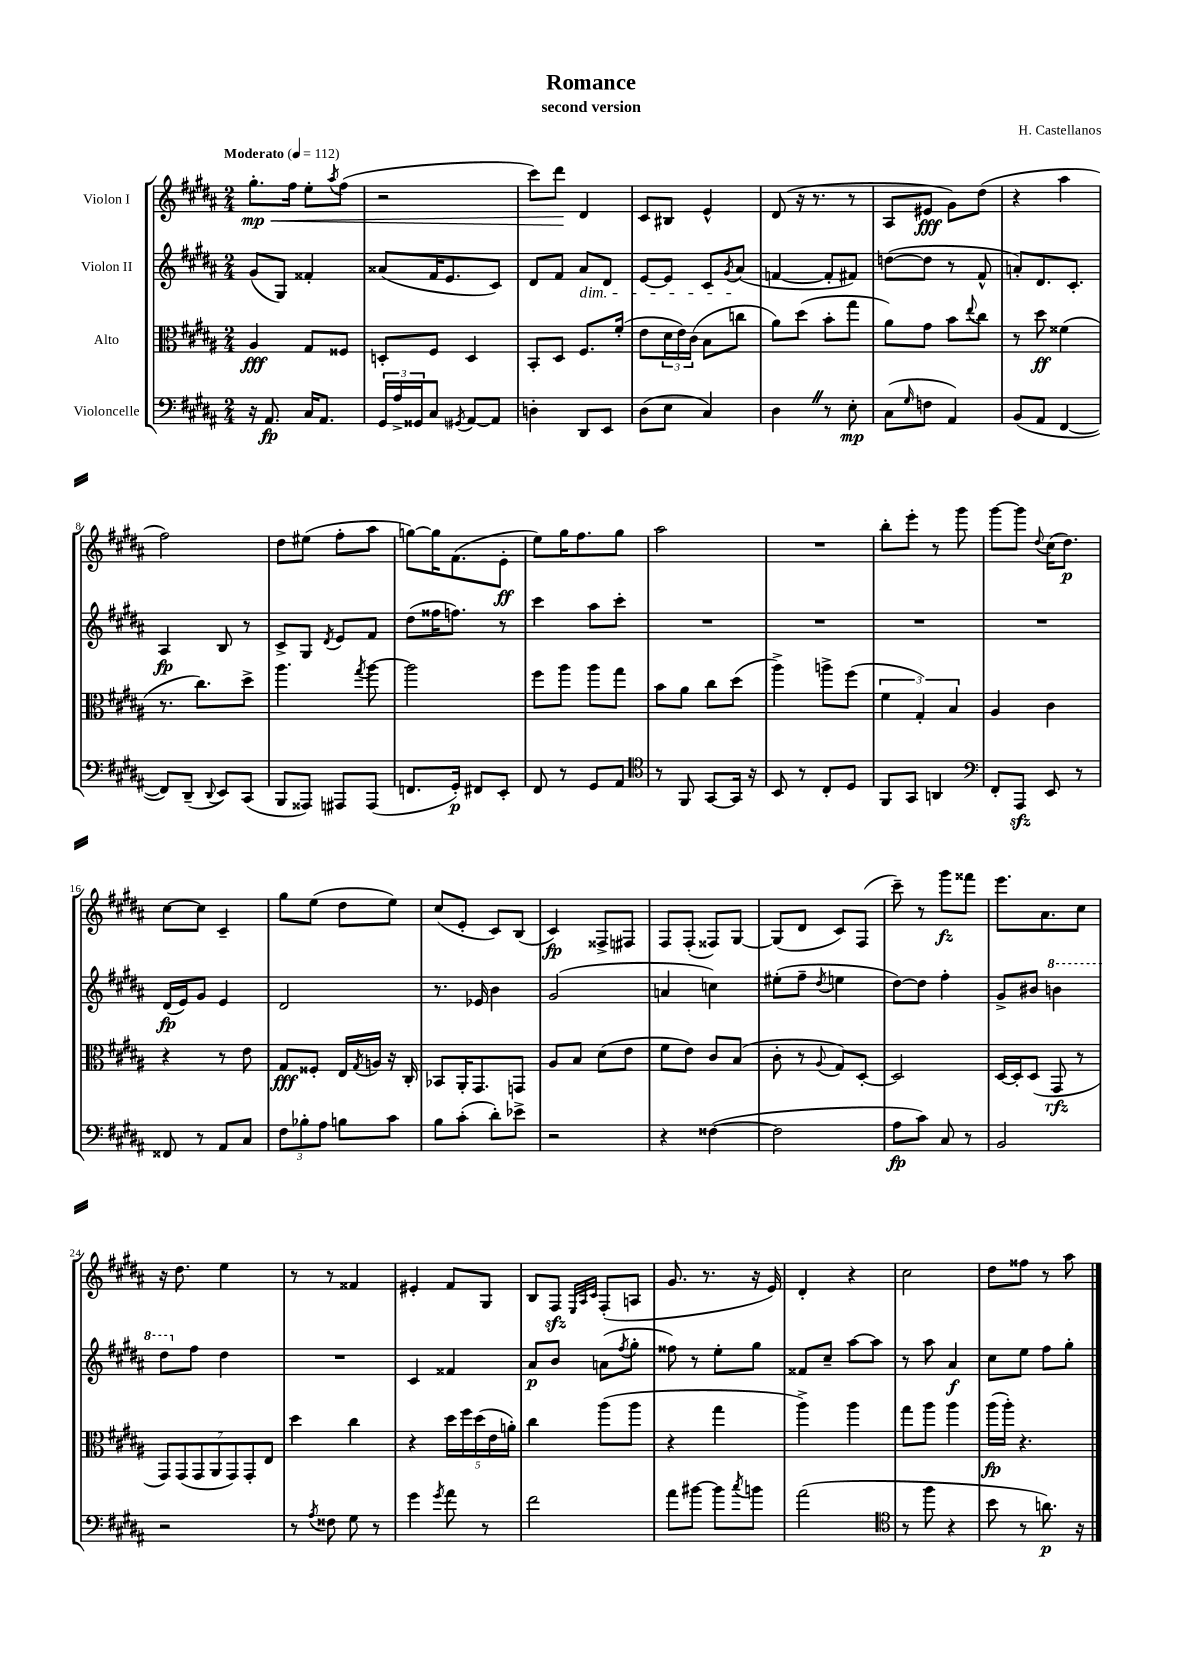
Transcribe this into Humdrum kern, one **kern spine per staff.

**kern	**kern	**kern	**kern
*staff4	*staff3	*staff2	*staff1
*clefF4	*clefC3	*clefG2	*clefG2
*k[f#c#g#d#a#]	*k[f#c#g#d#a#]	*k[f#c#g#d#a#]	*k[f#c#g#d#a#]
*M2/4	*M2/4	*M2/4	*M2/4
*MM112	*MM112	*MM112	*MM112
16r	4A#	(8g#	8.gg#'
8.AA#	.	.	.
.	.	8G#)	.
.	.	.	16ff#
16C#	8G#	4f##'	8ee'
8.AA#	.	.	.
.	.	.	8qaa#
.	8F##	.	(8ff#
=	=	=	=
24GG#	8D'	(8a##	2r
24A#^	.	.	.
24GG##	.	.	.
8C#	8F#	16f#	.
.	.	8.e	.
8qGG#	.	.	.
[8AA#	4D	.	.
8AA#]	.	8c#)	.
=	=	=	=
4D'	8BB'	8d#	8ccc#)
.	8D#	8f#	8ddd#
8DD#	8.F#	8a#	4d#
8EE	.	8d#	.
.	(16f#'	.	.
=	=	=	=
(8D#	8e	[8e	8c#
8E	24d#	8e]	8B#
.	24e)	.	.
.	(24c#	.	.
4C#)	8B	8c#	4e^^
.	.	8qg#	.
.	8cc	(8a#	.
=	=	=	=
4D#	8a#)	[4f	(8d#
.	(8dd#	.	16r
.	.	.	8.r
8r	8b'	8f']	.
8E'	8gg#	8f#)	8r
=	=	=	=
(8C#	8a#)	([8dd	8A#
16qqG#	.	.	.
8F	8g#	8dd]	8e#
4AA#)	8b	8r	8g#)
.	8qqee	.	.
.	8cc#	8f#^^	(8dd#
=	=	=	=
(8BB	8r	8a')	4r
8AA#	8dd#	8.d#	.
[4FF#	(4f##	.	4aa#
.	.	8.c#'	.
=	=	=	=
8FF#])	8.r	4A#	2ff#)
(8DD#~	.	.	.
.	8.cc#)	.	.
8qqDD#	.	.	.
8EE)	.	8B	.
(8CC#	8dd#^	8r	.
=	=	=	=
8BBB	4.aa#	8c#^	8dd#
8AAA##)	.	8G#	(8ee#
.	.	8qd#	.
8AAA#	.	8e	8ff#'
.	8qgg#	.	.
(8AAA#	[8aa#	8f#	8aa#
=	=	=	=
8.FF	2aa#]	(8dd#	[8gg)
.	.	16ff##	16gg]
16GG#')	.	8.ff)	(8.f#
8FF#	.	.	.
8EE'	.	8r	8e'
=	=	=	=
8FF#	8ff#	4ccc#	8ee)
8r	8aa#	.	16gg#
.	.	.	8.ff#
8GG#	8aa#	8aa#	.
8AA#	8gg#	8ccc#'	8gg#
=	=	=	=
*clefC4	*	*	*
8r	8b	2r	2aa#
8FF#	8a#	.	.
[8GG#	8cc#	.	.
16GG#]	(8dd#	.	.
16r	.	.	.
=	=	=	=
8BB	4aa#^)	2r	2r
8r	.	.	.
8C#'	8aa^	.	.
8D#	(8ff#	.	.
=	=	=	=
8FF#	6f#	2r	8bb'
8GG#	.	.	8eee'
.	6G#')	.	.
4AA	.	.	8r
.	6B	.	.
.	.	.	8ggg#
=	=	=	=
*clefF4	*	*	*
8FF#'	4A#	2r	[8ggg#
8AAA#	.	.	8ggg#]
.	.	.	8qqdd#
8EE	4c#	.	(16cc#
.	.	.	8.dd#)
8r	.	.	.
=	=	=	=
8FF##	4r	(16d#	[8cc#
.	.	16e)	.
8r	.	8g#	8cc#]
8AA#	8r	4e	4c#~
8C#	8e	.	.
=	=	=	=
12F#	8G#	2d#	8gg#
12B-'	.	.	.
.	8F##'	.	(8ee
12A#	.	.	.
8B	16E	.	8dd#
.	8qG#	.	.
.	16A	.	.
8c#	16r	.	8ee)
.	16C#'	.	.
=	=	=	=
8B	8BB-	8.r	(8cc#
(8c#'	16AA#'	.	8e'
.	8.GG#	16e-	.
8d#')	.	4b	8c#)
8e-^	8GG	.	(8B
=	=	=	=
2r	8A#	(2g#	4c#)
.	8B	.	.
.	(8d#	.	8F##^
.	8e	.	8F#
=	=	=	=
4r	8f#	4a	8F#
.	8e)	.	(8F#'
([4F##	8c#	4cc)	8F##)
.	(8B	.	[8G#
=	=	=	=
2F##]	8c#'	(8ee#'	(8G#]
.	8r	8ff#~	8d#
.	8qqA#	8qdd#	.
.	8G#)	4ee	8c#)
.	[8D#'	.	(8F#
=	=	=	=
8A#	2D#]	[8dd#)	8ccc#~)
8c#)	.	8dd#]	8r
8C#	.	4ff#'	8ggg#
8r	.	.	8fff##
=	=	=	=
2BB	[16D#	8g#^	8.eee
.	16D#']	.	.
.	(8D#	8b#	.
.	.	.	8.a#
.	8GG#	4bb	.
.	8r	.	8cc#
=	=	=	=
2r	14GG#)	8ddd#	16r
.	.	.	8.dd#
.	(14GG#	.	.
.	.	8ff#	.
.	14GG#	.	.
.	14AA#	.	.
.	.	4dd#	4ee
.	14GG#)	.	.
.	14GG#'	.	.
.	14E	.	.
=	=	=	=
8r	4dd#	2r	8r
8qA#	.	.	.
8F##	.	.	8r
8G#	4cc#	.	4f##
8r	.	.	.
=	=	=	=
4g#	4r	4c#	4e#'
8qg#	.	.	.
8a#	20dd#	4f##	8f#
.	20ff#	.	.
.	(20dd#	.	.
8r	.	.	8G#
.	20e	.	.
.	20a')	.	.
=	=	=	=
2f#	4cc#	8a#	8B
.	.	8b	8F#
.	.	.	32qqE
.	.	.	32qqA#
.	.	.	32qqc#
.	(8aa#	(8a	(8F#'
.	.	8qff#	.
.	8aa#	8gg#'	8A
=	=	=	=
8a#	4r	8ff##)	8.g#
[8b#	.	8r	.
.	.	.	8.r
8b#]	4gg#	8ee'	.
8qcc#	.	.	.
8b	.	8gg#	16r
.	.	.	16e)
=	=	=	=
(2a#	4aa#^)	8f##	4d#'
.	.	8cc#~	.
.	4aa#	[8aa#	4r
.	.	8aa#]	.
=	=	=	=
*clefC4	*	*	*
8r	8gg#	8r	2cc#
8ff#	8aa#	8aa#	.
4r	4aa#	4a#	.
=	=	=	=
8b	(16aa#	8cc#	8dd#
.	16aa#')	.	.
8r	4.r	8ee	8ff##
8.a)	.	8ff#	8r
.	.	8gg#'	8aa#
16r	.	.	.
==	==	==	==
*-	*-	*-	*-
